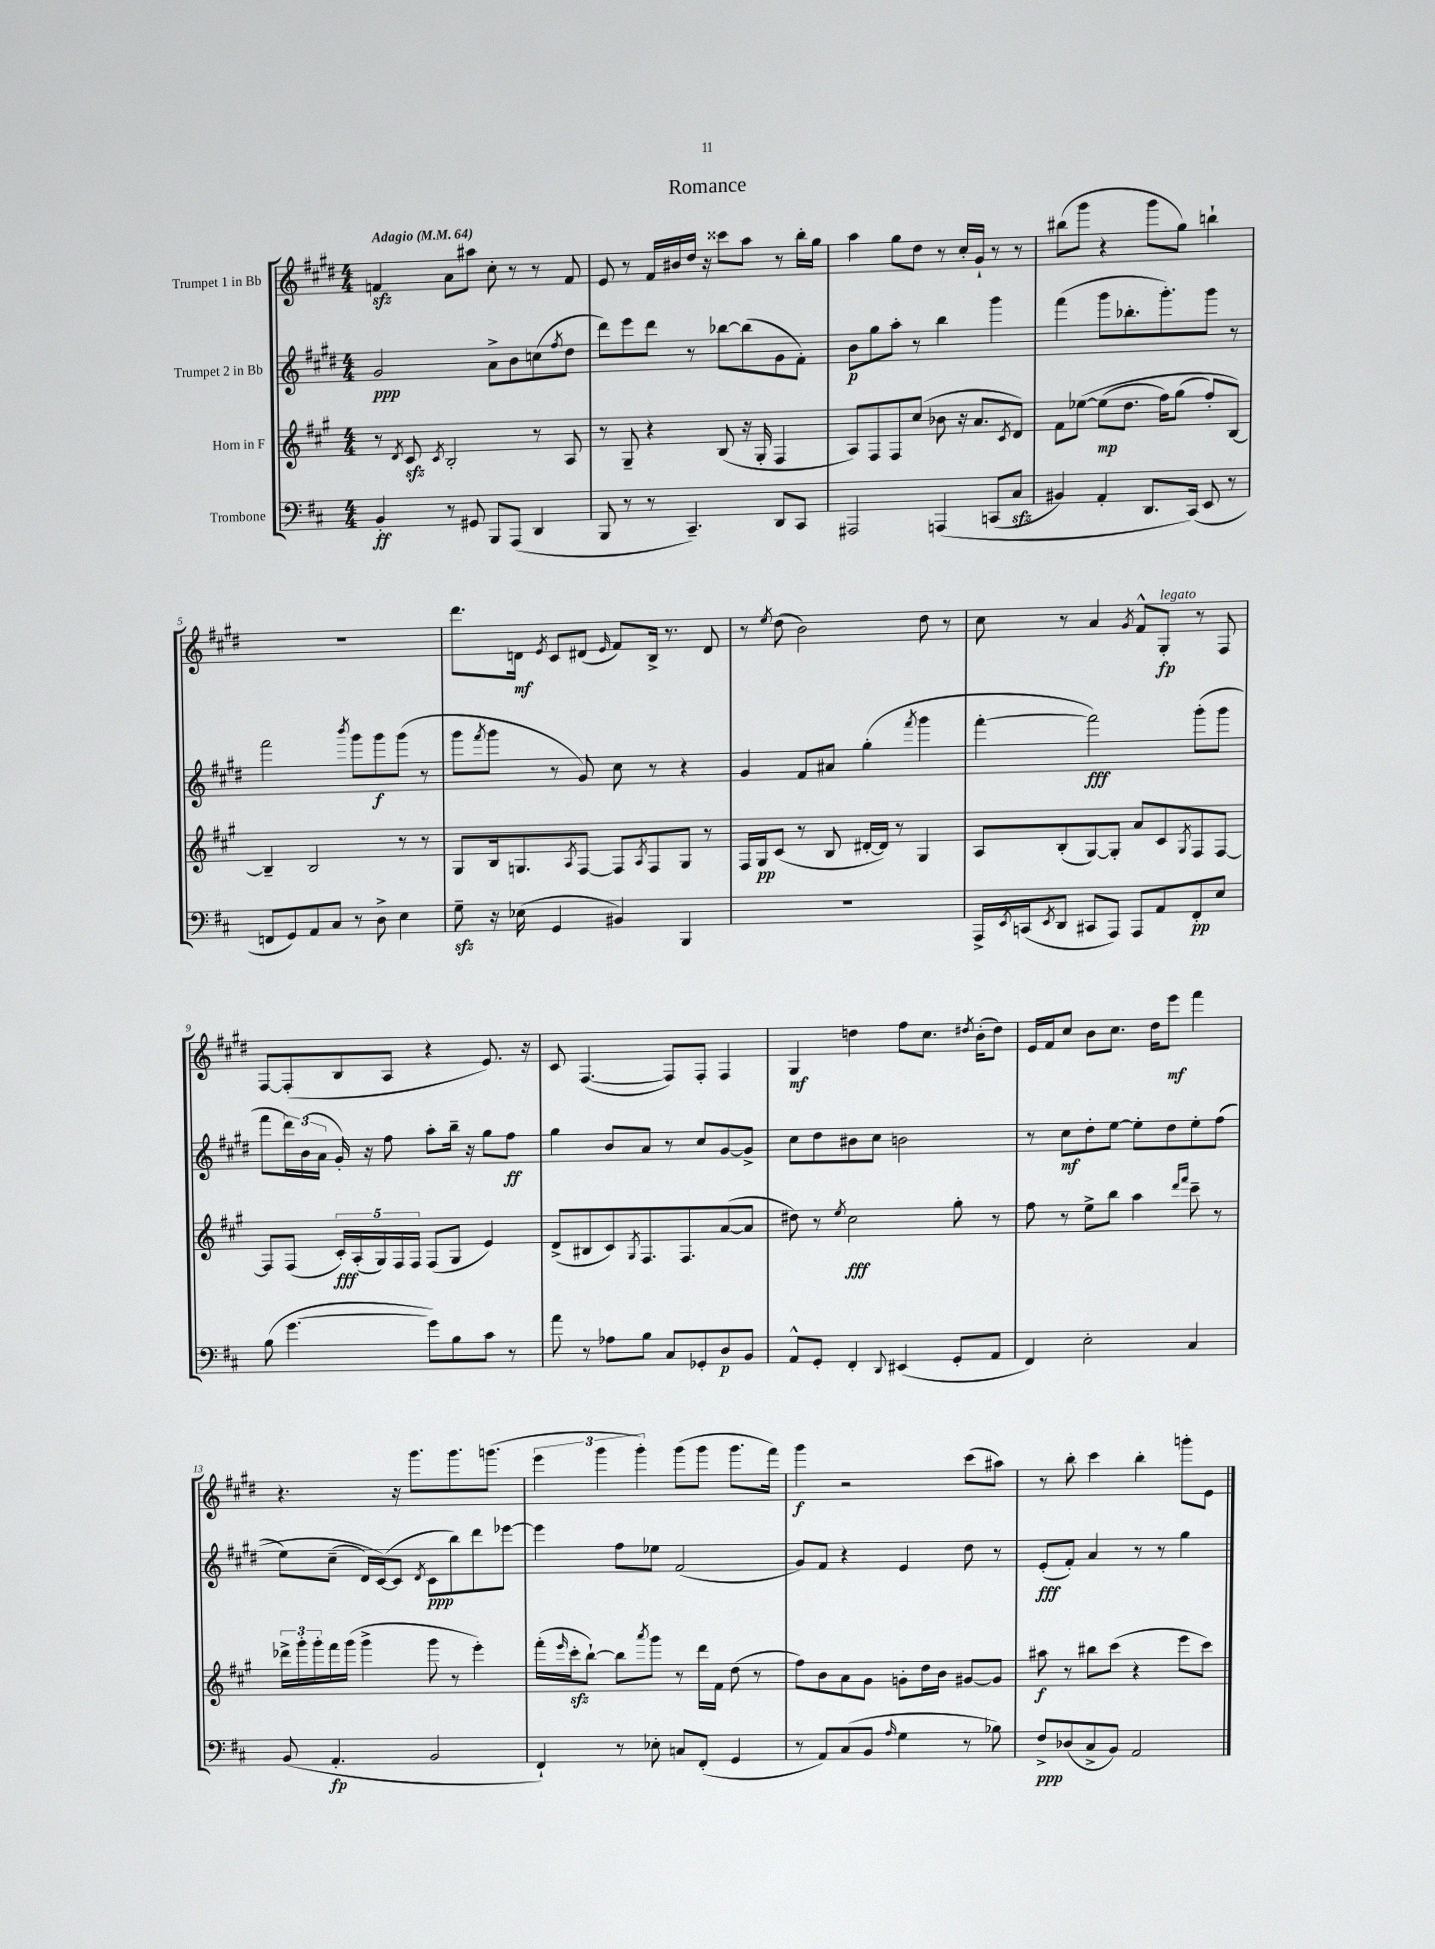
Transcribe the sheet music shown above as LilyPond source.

\header { title = "Romance" }
<<
\new StaffGroup <<
\new Staff = "s0" \with { instrumentName = "Trumpet 1 in Bb" } {
    \clef treble \key e \major \numericTimeSignature \time 4/4 \tempo "Adagio" 4 = 64
    f'4\sfz a'8 ais''8 cis''8-. r8 r8 f'8 |
    e'8 r8 fis'16 bis'16 dis''16 r16 cisis'''8 a''8 r8 b''16-. gis''16 |
    a''4 gis''8 dis''8 r8 cis''16-. gis'16-! r8 r8 |
    bis''8( gis'''8 r4 gis'''8 gis''8) b''4-! |
    R1 |
    dis'''8. d'16\mf \acciaccatura { e'8 } cis'8 dis'8( \grace { e'16 } fis'8) b16-> r8. dis'8 |
    r8 \acciaccatura { e''8 } dis''8( b'2) dis''8 r8 |
    cis''8 r8 a'4 \acciaccatura { gis'8 } fis'8-^ gis8-.\fp^\markup { \italic "legato" } r8 fis8 |
    fis8~ fis8-.( b8 a8 r4 e'8.) r16 |
    cis'8 fis4.~( fis8) fis8-. fis4 |
    gis4\mf d''4 fis''8 cis''8. \acciaccatura { dis''8 } b'16-.( dis''8) |
    e'16 fis'16 cis''8 b'8 cis''8. dis''16 e'''8\mf fis'''4 |
    r4. r16 gis'''8. gis'''8. g'''8.( |
    \tuplet 3/2 { e'''4 gis'''4 gis'''4-.) } gis'''8( gis'''8 gis'''8. fis'''16) |
    gis'''4\f r2 cis'''8( ais''8) |
    r8 b''8-. cis'''4 b''4-. g'''8-. e'8 \bar "|." |
}
\new Staff = "s1" \with { instrumentName = "Trumpet 2 in Bb" } {
    \clef treble \key e \major \numericTimeSignature \time 4/4
    gis'2\ppp a'8-> b'8 c''8( \acciaccatura { fis''8 } dis''8 |
    dis'''8) e'''8 dis'''8 r8 bes''8~ bes''8( gis'8 fis'8-.) |
    b'8\p gis''8 a''8-. r8 b''4 gis'''4 |
    fis'''4( gis'''8 bes''8.-. gis'''8.-.) gis'''8 r8 |
    fis'''2 \acciaccatura { b'''8 } gis'''8 gis'''8\f gis'''8( r8 |
    gis'''8 \acciaccatura { fis'''8 } gis'''8 r8 gis'8) cis''8 r8 r4 |
    gis'4 fis'8 ais'8 gis''4-.( \acciaccatura { fis'''8 } gis'''4 |
    fis'''4~-. fis'''2\fff) gis'''8-.( gis'''8 |
    fis'''8 \tuplet 3/2 { dis'''16) b'16( a'16 } gis'16-.) r16 fis''8 a''8-. b''16-- r16 gis''8 fis''8\ff |
    gis''4 b'8 a'8 r8 cis''8 gis'8~ gis'8-> |
    cis''8 dis''8 bis'8 cis''8 b'2 |
    r8 cis''8\mf dis''8-. e''8~ e''8-. dis''8 e''8-. fis''8(\( |
    e''8) cis''8--( dis'16) cis'16~(\) cis'8 \acciaccatura { dis'8 } cis'8\ppp b''8) dis'''8 ees'''8~ |
    ees'''4 fis''8 ees''8 fis'2( |
    gis'8) fis'8 r4 e'4 dis''8 r8 |
    e'8-.\fff( fis'8-.) a'4 r8 r8 gis''4 \bar "|." |
}
\new Staff = "s2" \with { instrumentName = "Horn in F" } {
    \clef treble \key a \major \numericTimeSignature \time 4/4
    r8 \acciaccatura { d'8 } cis'8\sfz \acciaccatura { cis'8 } b2-. r8 a8 |
    r8 gis8-- r4 b8( r16 gis16-. fis4 |
    a8) fis8 fis8 cis''8( bes'8 r16 a'8. \acciaccatura { cis'8 } d'8) |
    fis'8 ees''8~\( ees''8\mp( d''8. fis''16) gis''8( fis''8-.) b8~\) |
    b4-- b2 r8 r8 |
    gis8 b16 g8. \acciaccatura { a8 } fis8~ fis8 \acciaccatura { a8 } fis8 g8 r8 |
    fis16 gis16\pp cis'8( r8 b8 dis'16~-. dis'16) r8 gis4 |
    a8 b8-.( gis8~) gis8-. a'8 cis'8 \acciaccatura { gis8 } fis8 fis8~ |
    fis8 fis8( \tuplet 5/4 { cis'16-.\fff) a16-.( gis16) fis16 fis16 } fis8( gis8 e'4) |
    d'8->( bis8 cis'8) \acciaccatura { gis8 } fis8. fis8. a'8~( a'8 |
    dis''8) r8 \acciaccatura { e''8 } cis''2\fff gis''8-. r8 |
    fis''8 r8 e''8-> b''8 a''4 \grace { d'''16 fis'''16 } cis'''8-- r8 |
    \tuplet 3/2 { des'''16-> gis'''16-. gis'''16-. } fis'''16 gis'''16( gis'''4-> gis'''8 r8 e'''4-.) |
    fis'''16-.( \grace { e'''16 } cis'''16-.\sfz b''8~-!) b''8 \acciaccatura { a'''8 } gis'''8 r8 d'''16 fis'16 d''8( r8 |
    fis''8) b'8 a'8 gis'8 g'8-. d''16 b'16 gis'8~ gis'8 |
    ais''8\f r8 bis''8 cis'''8( r4 e'''8 cis'''8) \bar "|." |
}
\new Staff = "s3" \with { instrumentName = "Trombone" } {
    \clef bass \key d \major \numericTimeSignature \time 4/4
    b,4-.\ff r8 gis,8 b,,8 a,,8( d,4 |
    b,,8 r8 r8 cis,4.--) d,8 cis,8 |
    ais,,2 a,,4\( c,8( cis8\sfz |
    bis,4) a,4-. d,8. cis,16(\) e,8 r8 |
    f,8 g,8) a,8 cis8 r8 d8-> e4 |
    g8--\sfz r16 ees16( g,4 bis,4) b,,4 |
    R1 |
    a,,16-> \acciaccatura { e,8 } c,16( \acciaccatura { e,8 } d,8 cis,8 a,,8) a,,8 a,8 fis,8-.\pp e8 |
    b8( g'4.~ g'8) b8 cis'8 r8 |
    a'8 r8 aes8 b8 cis8 ges,8-. d8\p b,8 |
    a,8-^ g,8-. fis,4-. \appoggiatura { d,8 } eis,4( g,8-. a,8 |
    fis,4) e2-. cis4 |
    b,8( a,4.-.\fp b,2 |
    fis,4-!) r8 ees8-. c8 fis,8-.( g,4 |
    r8 a,8) cis8( b,8 \grace { a16 } g4 r8 bes8) |
    fis8->\ppp des8( cis8-> b,8) a,2 \bar "|." |
}
>>
>>
